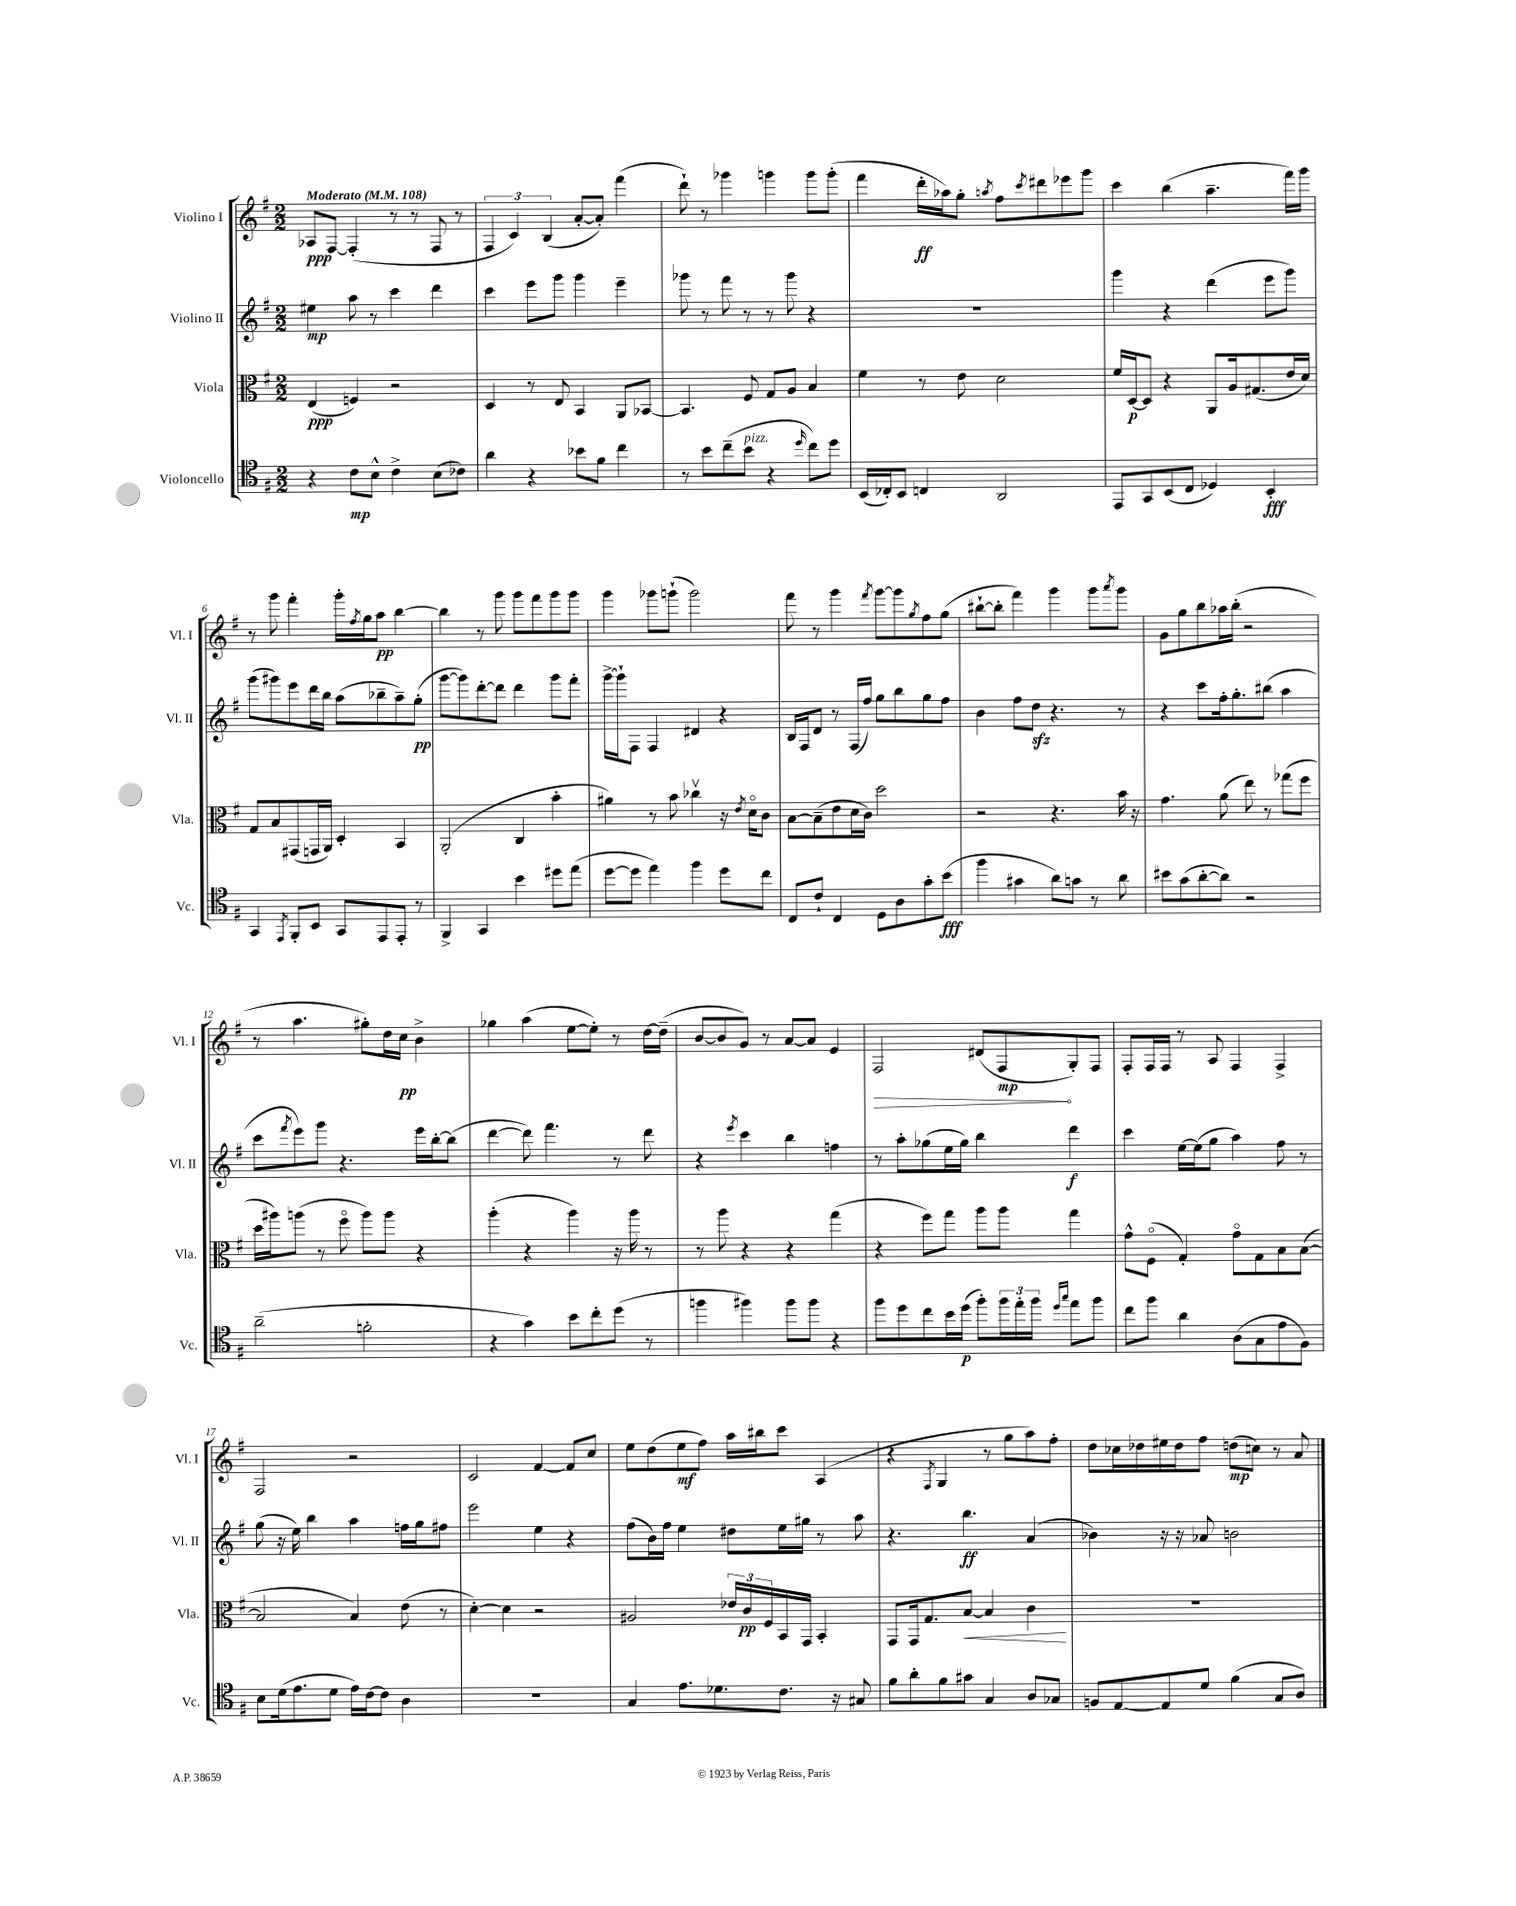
<<
\new StaffGroup <<
\new Staff = "s0" \with { instrumentName = "Violino I" shortInstrumentName = "Vl. I" } {
    \clef treble \key g \major \numericTimeSignature \time 2/2 \tempo "Moderato" 4 = 108
    aes8\ppp fis8~ fis4-.( r8 r8 fis8 r8 |
    \tuplet 3/2 { fis4 c'4) b4( } a'8~-. a'8-.) fis'''4( |
    d'''8-!) r8 ges'''4 g'''4 g'''8 g'''8-.( |
    fis'''4 d'''16-.\ff aes''16) g''8-. \acciaccatura { a''8 } fis''8 \acciaccatura { c'''8 } dis'''8 ees'''8 g'''8 |
    c'''4 b''4( a''4.-- fis'''16) g'''16 |
    r8 g'''8 fis'''4-. g'''16-. \acciaccatura { fis''8 } g''16 a''8\pp b''4~ |
    b''4 r8 g'''8 g'''8 fis'''8 g'''8 g'''8 |
    g'''4 ges'''8 g'''8-!( g'''2) |
    fis'''8 r8 g'''4 \acciaccatura { fis'''8 } g'''8~ g'''8 \acciaccatura { g''8 } fis''8 g''8( |
    bis''8~-! bis''8-. fis'''4) g'''4 g'''8 \acciaccatura { a'''8 } g'''8 |
    g'8 g''8 b''8 aes''16 b''16-.( r2 |
    r8 a''4. gis''8-.) d''16 c''16\pp b'4-> |
    ges''4 a''4( e''8~ e''8-.) r8 d''16~ d''16--( |
    b'8~ b'8 g'8) r8 a'8~ a'8 e'4 |
    \once \override Hairpin.circled-tip = ##t fis2\> dis'8( fis8\mp\! g8-.) fis8 |
    fis8-. fis16 fis16 r8 a8 fis4 fis4-> |
    fis2 r2 |
    c'2 fis'4~ fis'8 c''8 |
    e''8 d''8( e''8\mf fis''8) a''16 bis''16 c'''8 a4( |
    r4 \acciaccatura { fis8 } g4 r8 g''8 a''8) fis''8-. |
    d''8 ces''16 des''16 eis''16 des''16 fis''8 d''8\mp( c''8) r8 a'8 \bar "|." |
}
\new Staff = "s1" \with { instrumentName = "Violino II" shortInstrumentName = "Vl. II" } {
    \clef treble \key g \major \numericTimeSignature \time 2/2
    eis''4\mp a''8 r8 c'''4 d'''4 |
    c'''4 e'''8 g'''8 g'''4 e'''4-- |
    ges'''8 r8 fis'''8 r8 r8 ges'''8 r4 |
    R1 |
    g'''4 r4 d'''4( e'''8 g'''8) |
    g'''8( gis'''8) e'''8 d'''16 b''16 a''8( bes''8-- a''8--) g''8-.\pp( |
    g'''8~ g'''8) d'''8~-. d'''8 d'''4 g'''8 fis'''8-. |
    g'''16~-> g'''16-! fis8 fis4 dis'4 r4 |
    b16 fis16 d'8 r8 fis16( fis''16) g''8 b''8 g''8 fis''8 |
    b'4 fis''8 d''8\sfz r4. r8 |
    r4 c'''8 fis''16-. g''8.-. bis''8( a''4 |
    c'''8 \acciaccatura { fis'''8 } e'''8) g'''8 r4. e'''16 b''16~-. b''8( |
    d'''4~ d'''8) fis'''4. r8 d'''8 |
    r4 \acciaccatura { e'''8 } c'''4 b''4 f''4 |
    r8 a''8-. ges''8( e''16 ges''16) b''4 d'''4\f |
    c'''4 e''16~ e''16( g''8 a''4) fis''8 r8 |
    g''8( r16 e''16) b''4 a''4 f''16 g''16 fis''8 |
    e'''2 e''4 r4 |
    fis''8( b'16) fis''16 e''4 dis''8 e''16 gis''16 r8 a''8 |
    r4. b''4.\ff a'4( |
    bes'4) r16 r16 aes'8 b'2 \bar "|." |
}
\new Staff = "s2" \with { instrumentName = "Viola" shortInstrumentName = "Vla." } {
    \clef alto \key g \major \numericTimeSignature \time 2/2
    e4\ppp( f4) r2 |
    d4 r8 e8 b,4 a,8 bes,8~ |
    bes,4. fis8 g8 a8 b4 |
    fis'4 r8 e'8 d'2 |
    fis'16 d16~\p d8 r4 a,8 a16 gis8.( e'16 d'16) |
    g8 b8 gis,8( g,16 a,16) d4-. b,4 |
    a,2-.( c4 b'4-. |
    ais'4) r8 b'8 ces''4\upbow r16 \acciaccatura { e'8 } d'16\flageolet c'8 |
    b8~ b8--( e'8 d'16 c'16) d''2 |
    r2 r4. b'16 r16 |
    g'4. a'8( e''8) r8 ges''8( fis''8 |
    d''16 ais''16) a''8( r8 fis''8\flageolet a''8) a''8 r4 |
    a''4-.( r4 a''4) r16 a''16 r8 |
    r8 a''8 r4 r4 g''4( |
    r4 fis''8) g''8 a''8 a''8 g''4 |
    g'8-^ fis8\flageolet( g4-.) g'8\flageolet g8 b8 b8~( |
    b2 b4) e'8( r8 |
    d'4~-.) d'4 r2 |
    ais2 \tuplet 3/2 { ees'16 c'16\pp fis16 } b,16 g,16 b,4-. |
    g,8 g,16 g8. b8~\< b4 c'4\! |
    R1 \bar "|." |
}
\new Staff = "s3" \with { instrumentName = "Violoncello" shortInstrumentName = "Vc." } {
    \clef tenor \key g \major \numericTimeSignature \time 2/2
    r4 c'8\mp b8-^ c'4-> b8( ces'8) |
    a'4 r4 bes'8 fis'8 c''4 |
    r8 b'8 c''8--( b'8^\markup { \italic "pizz." } r4 \grace { d''16 } c''8) d''8 |
    b,16( ces16-.) b,8 c4 a,2 |
    e,8 g,8 b,8( c8 des4) b,4-.\fff |
    g,4 \acciaccatura { e,8 } fis,8-. b,8 g,8 e,8 e,8-. r8 |
    fis,4-> g,4 b'4 dis''8 e''8( |
    d''8~ d''8 e''4) fis''4 d''8 c''8 |
    c8 c'8-! c4 d8 a8 g'8-. b'8\fff( |
    fis''4 gis'4 a'8) g'8 r8 a'8 |
    bis'8 g'8( a'8~-. a'8) r2 |
    a'2--( f'2-. |
    r4 g'4) b'8 c''8-. d''8( r8 |
    f''4 fis''4) fis''8 fis''8 r4 |
    fis''8 d''8 c''8 b'16 d''16\p( fis''8-.) \tuplet 3/2 { fis''16 e''16-. fis''16 } \grace { d''16 g''16 } e''8 fis''8 |
    c''8 fis''8 a'4 a8( g8 e'8 fis8) |
    b8 d'16( e'8. d'8 e'16) c'16~ c'8 a4 |
    R1 |
    g4 e'8. des'8. c'8. r16 gis8 |
    fis'8 a'8-. fis'8 gis'8 g4 a8 ges8 |
    f8 e8~ e8 d'8 fis'4( g8 a8) \bar "|." |
}
>>
>>
